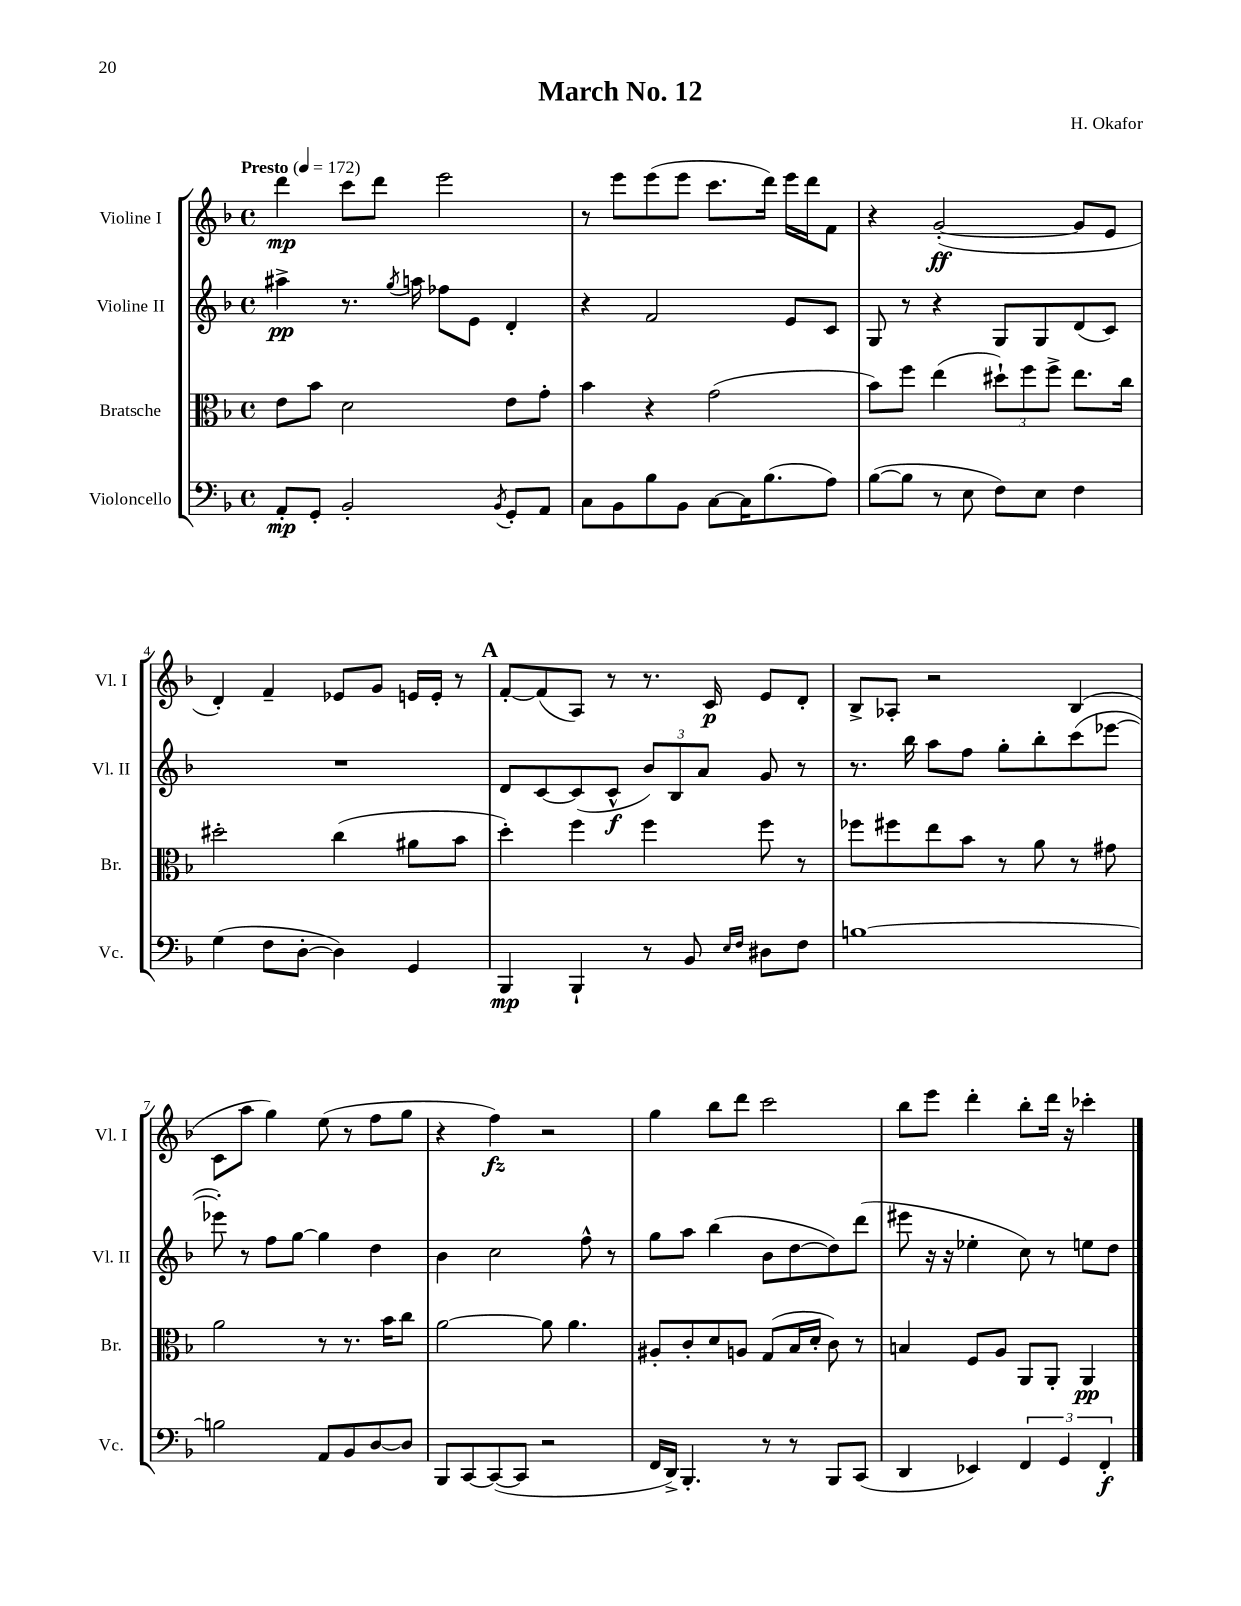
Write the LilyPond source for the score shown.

\header { title = "March No. 12" composer = "H. Okafor" }
<<
\new StaffGroup <<
\new Staff = "s0" \with { instrumentName = "Violine I" shortInstrumentName = "Vl. I" } {
    \clef treble \key f \major \defaultTimeSignature \time 4/4 \tempo "Presto" 4 = 172
    d'''4\mp c'''8 d'''8 e'''2 |
    r8 e'''8 e'''8( e'''8 c'''8. d'''16) e'''16 d'''16 f'8 |
    r4 g'2~-.\ff( g'8 e'8 |
    d'4-.) f'4-- ees'8 g'8 e'16 e'16-. r8 |
    \mark \markup { \bold "A" } f'8~-. f'8( a8) r8 r8. c'16\p e'8 d'8-. |
    bes8-> aes8-. r2 bes4( |
    c'8 a''8 g''4) e''8( r8 f''8 g''8 |
    r4 f''4\fz) r2 |
    g''4 bes''8 d'''8 c'''2 |
    bes''8 e'''8 d'''4-. bes''8-. d'''16 r16 ces'''4-. \bar "|." |
}
\new Staff = "s1" \with { instrumentName = "Violine II" shortInstrumentName = "Vl. II" } {
    \clef treble \key f \major \defaultTimeSignature \time 4/4
    ais''4->\pp r8. \acciaccatura { g''8 } a''16 fes''8 e'8 d'4-. |
    r4 f'2 e'8 c'8 |
    g8 r8 r4 g8 g8 d'8( c'8) |
    R1 |
    \mark \markup { \bold "A" } d'8 c'8~ c'8( c'8-^\f \tuplet 3/2 { bes'8) bes8 a'8 } g'8 r8 |
    r8. bes''16 a''8 f''8 g''8-. bes''8-. c'''8( ees'''8~ |
    ees'''8-.) r8 f''8 g''8~ g''4 d''4 |
    bes'4 c''2 f''8-^ r8 |
    g''8 a''8 bes''4( bes'8 d''8~ d''8) d'''8( |
    eis'''8 r16 r16 ees''4-. c''8) r8 e''8 d''8 \bar "|." |
}
\new Staff = "s2" \with { instrumentName = "Bratsche" shortInstrumentName = "Br." } {
    \clef alto \key f \major \defaultTimeSignature \time 4/4
    e'8 bes'8 d'2 e'8 g'8-. |
    bes'4 r4 g'2( |
    bes'8) f''8 e''4( \tuplet 3/2 { dis''8-!) f''8 f''8-> } e''8. c''16 |
    dis''2-. c''4( ais'8 bes'8 |
    \mark \markup { \bold "A" } d''4-.) f''4 f''4 f''8 r8 |
    fes''8 fis''8 e''8 bes'8 r8 a'8 r8 gis'8 |
    a'2 r8 r8. bes'16 c''8 |
    a'2~ a'8 a'4. |
    ais8-. c'8-. d'8 a8 g8( bes16 d'16-. c'8) r8 |
    b4 f8 a8 a,8 a,8-. a,4\pp \bar "|." |
}
\new Staff = "s3" \with { instrumentName = "Violoncello" shortInstrumentName = "Vc." } {
    \clef bass \key f \major \defaultTimeSignature \time 4/4
    a,8-.\mp g,8-. bes,2-. \acciaccatura { bes,8 } g,8-. a,8 |
    c8 bes,8 bes8 bes,8 c8~ c16 bes8.( a8) |
    bes8~( bes8 r8 e8 f8) e8 f4 |
    g4( f8 d8~-. d4) g,4 |
    \mark \markup { \bold "A" } bes,,4\mp bes,,4-! r8 bes,8 \grace { e16 f16 } dis8 f8 |
    b1~ |
    b2 a,8 bes,8 d8~ d8 |
    bes,,8 c,8~ c,8~( c,8 r2 |
    f,16 d,16->) bes,,4.-. r8 r8 bes,,8 c,8( |
    d,4 ees,4) \tuplet 3/2 { f,4 g,4 f,4-.\f } \bar "|." |
}
>>
>>
